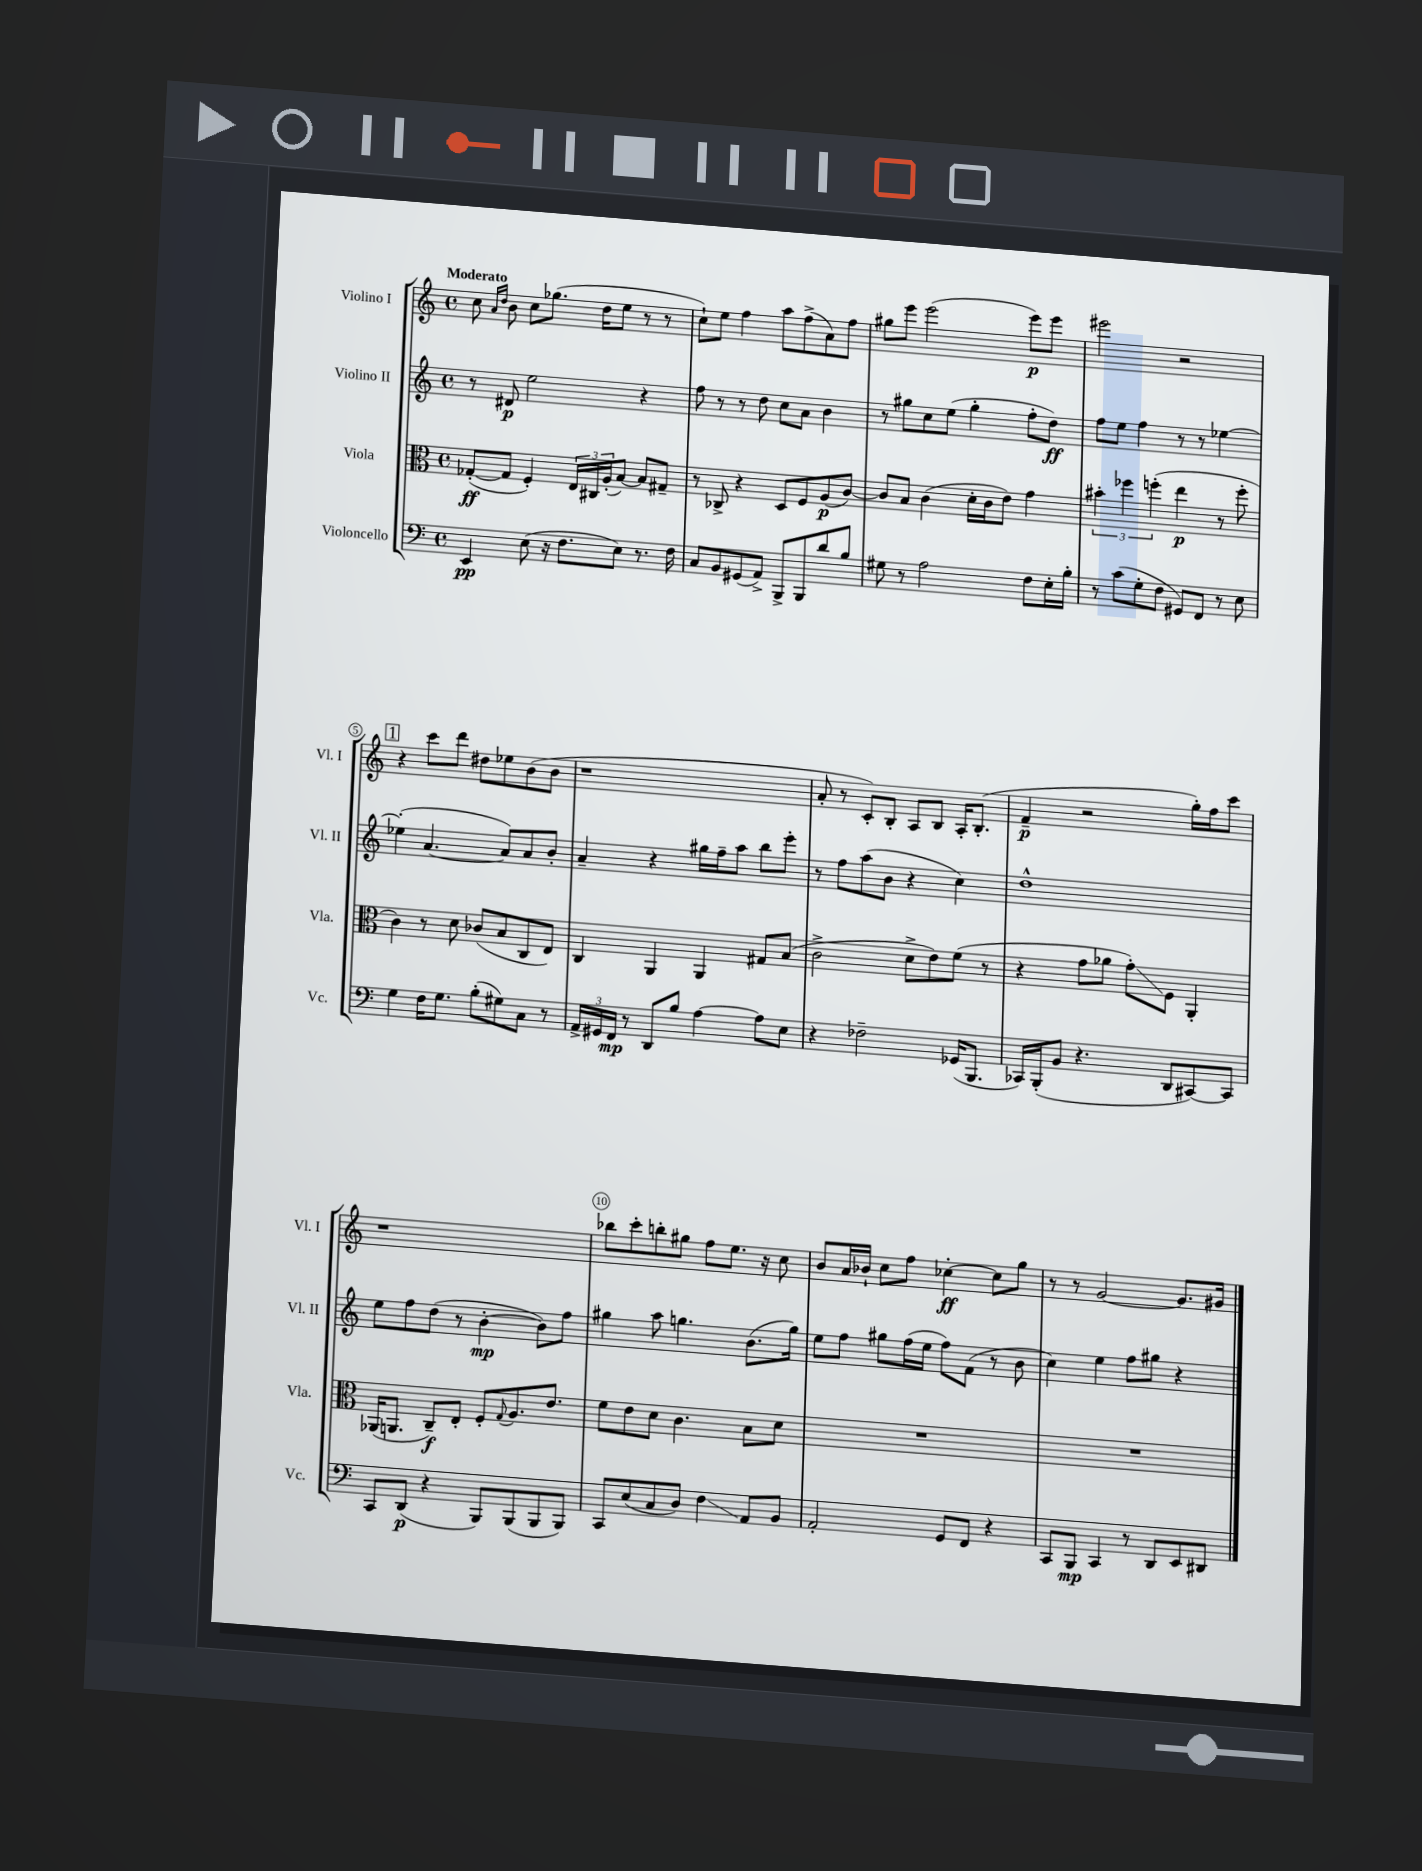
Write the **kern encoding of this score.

**kern	**kern	**kern	**kern
*staff4	*staff3	*staff2	*staff1
*clefF4	*clefC3	*clefG2	*clefG2
*k[]	*k[]	*k[]	*k[]
*M4/4	*M4/4	*M4/4	*M4/4
*met(c)	*met(c)	*met(c)	*met(c)
4EE	([8G-'	8r	8cc
.	.	.	16qqa
.	.	.	16qqdd
.	8G-]	8d#	8b
(8E	4F')	2ee	8cc
16r	.	.	(8.gg-
8.F	.	.	.
.	24E	.	.
.	24C#	.	.
.	.	.	16dd
.	(24A'	.	.
8E)	[8B)	.	8ee
8.r	8B]	4r	8r
.	8G#~	.	8r
16F	.	.	.
=	=	=	=
8C	8r	8ff	8cc`)
8BB	8C-^	8r	8ee
(8GG#	4r	8r	4ff
8AA^)	.	8dd	.
8BBB^	8D	8cc	8aa
8BBB	8F	8a	(8ff^
8d	(8A	4b	8a)
8B	[8c)	.	8ff
=	=	=	=
8G#	8c]	8r	8gg#
8r	8B	8gg#	8eee
2A	(4c	8cc	(2eee
.	.	(8ee	.
.	16d'	4gg#'	.
.	16c	.	.
.	8e)	.	.
8F	4g	8ff'	8eee)
16E'	.	8dd)	8eee
16B'	.	.	.
=	=	=	=
8r	6b#'	8ff	2eee#
(8c	.	8ee	.
.	6ff-	.	.
8G'	.	4ff	.
.	(6ff'	.	.
8F	.	.	.
8GG#)	4ee	8r	2r
8FF	.	8r	.
8r	8r	[4ee-	.
8E	8ff'	.	.
=	=	=	=
4G	4c)	(4ee-']	4r
16F	8r	[4.a	8ccc
8.G	.	.	.
.	8d	.	8ddd
(8B'	(8c-	.	8dd#
8G#)	8B	8a])	8ee-
8C	8C	8a	(8b
8r	8E)	8b'	8b
=	=	=	=
24AA^	4C	4a~	1r
24GG#	.	.	.
24FF	.	.	.
8r	.	.	.
8DD	4AA	4r	.
8B	.	.	.
[4A	4AA	16gg#	.
.	.	16ff~	.
.	.	8aa	.
8A]	8G#	8bb	.
8E	(8B	8eee'	.
=	=	=	=
4r	2c^	8r	8a'
.	.	8ff	8r
2F-~	.	(8aa	8c')
.	.	8b	8B'
.	8d^	4r	8A
.	8e)	.	8B
(16GG-	(8f	4cc)	16A'
8.BBB	.	.	(8.B'
.	8r	.	.
=	=	=	=
16CC-)	4r	1dd^^	4f~
(16BBB'	.	.	.
8BB	.	.	.
4.r	8g	.	2r
.	8a-	.	.
.	8g')	.	.
8DD	8F	.	.
[8CC#)	4AA'	.	16gg')
.	.	.	16ff
8CC#]	.	.	8ccc
=	=	=	=
8CC	(16AA-	8ee	1r
.	8.AA	.	.
(8DD	.	8ff	.
4r	8C~)	(8dd	.
.	8E'	8r	.
8BBB)	8F'	[4b'	.
.	8qqG	.	.
(8BBB	8.A	.	.
8BBB	.	8b])	.
.	8.e	.	.
8BBB)	.	8ff	.
=	=	=	=
8CC	8f	4gg#	8bb-
(8E	8e	.	8ccc'
8C	8d	8aa	8bb'
8D)	4.c	4.gg	8gg#
4F	.	.	8ff
.	.	.	8.ee
8AA	8B	(8.b	.
.	.	.	16r
8BB	8d	.	8cc
.	.	16gg)	.
=	=	=	=
2AA'	1r	8ee	8b
.	.	8ff	16a
.	.	.	16b-`
.	.	8gg#	8cc
.	.	(16ff	8ff
.	.	16ee	.
8GG	.	8ff)	[4cc-'
8FF	.	(8f	.
4r	.	8r	8cc-]
.	.	8b	8gg
=	=	=	=
8CC	1r	4cc)	8r
8BBB	.	.	8r
4CC	.	4ee	[2g
8r	.	8ff	.
8DD	.	8gg#	.
8EE	.	4r	8.g]
8DD#	.	.	.
.	.	.	16g#
==	==	==	==
*-	*-	*-	*-
